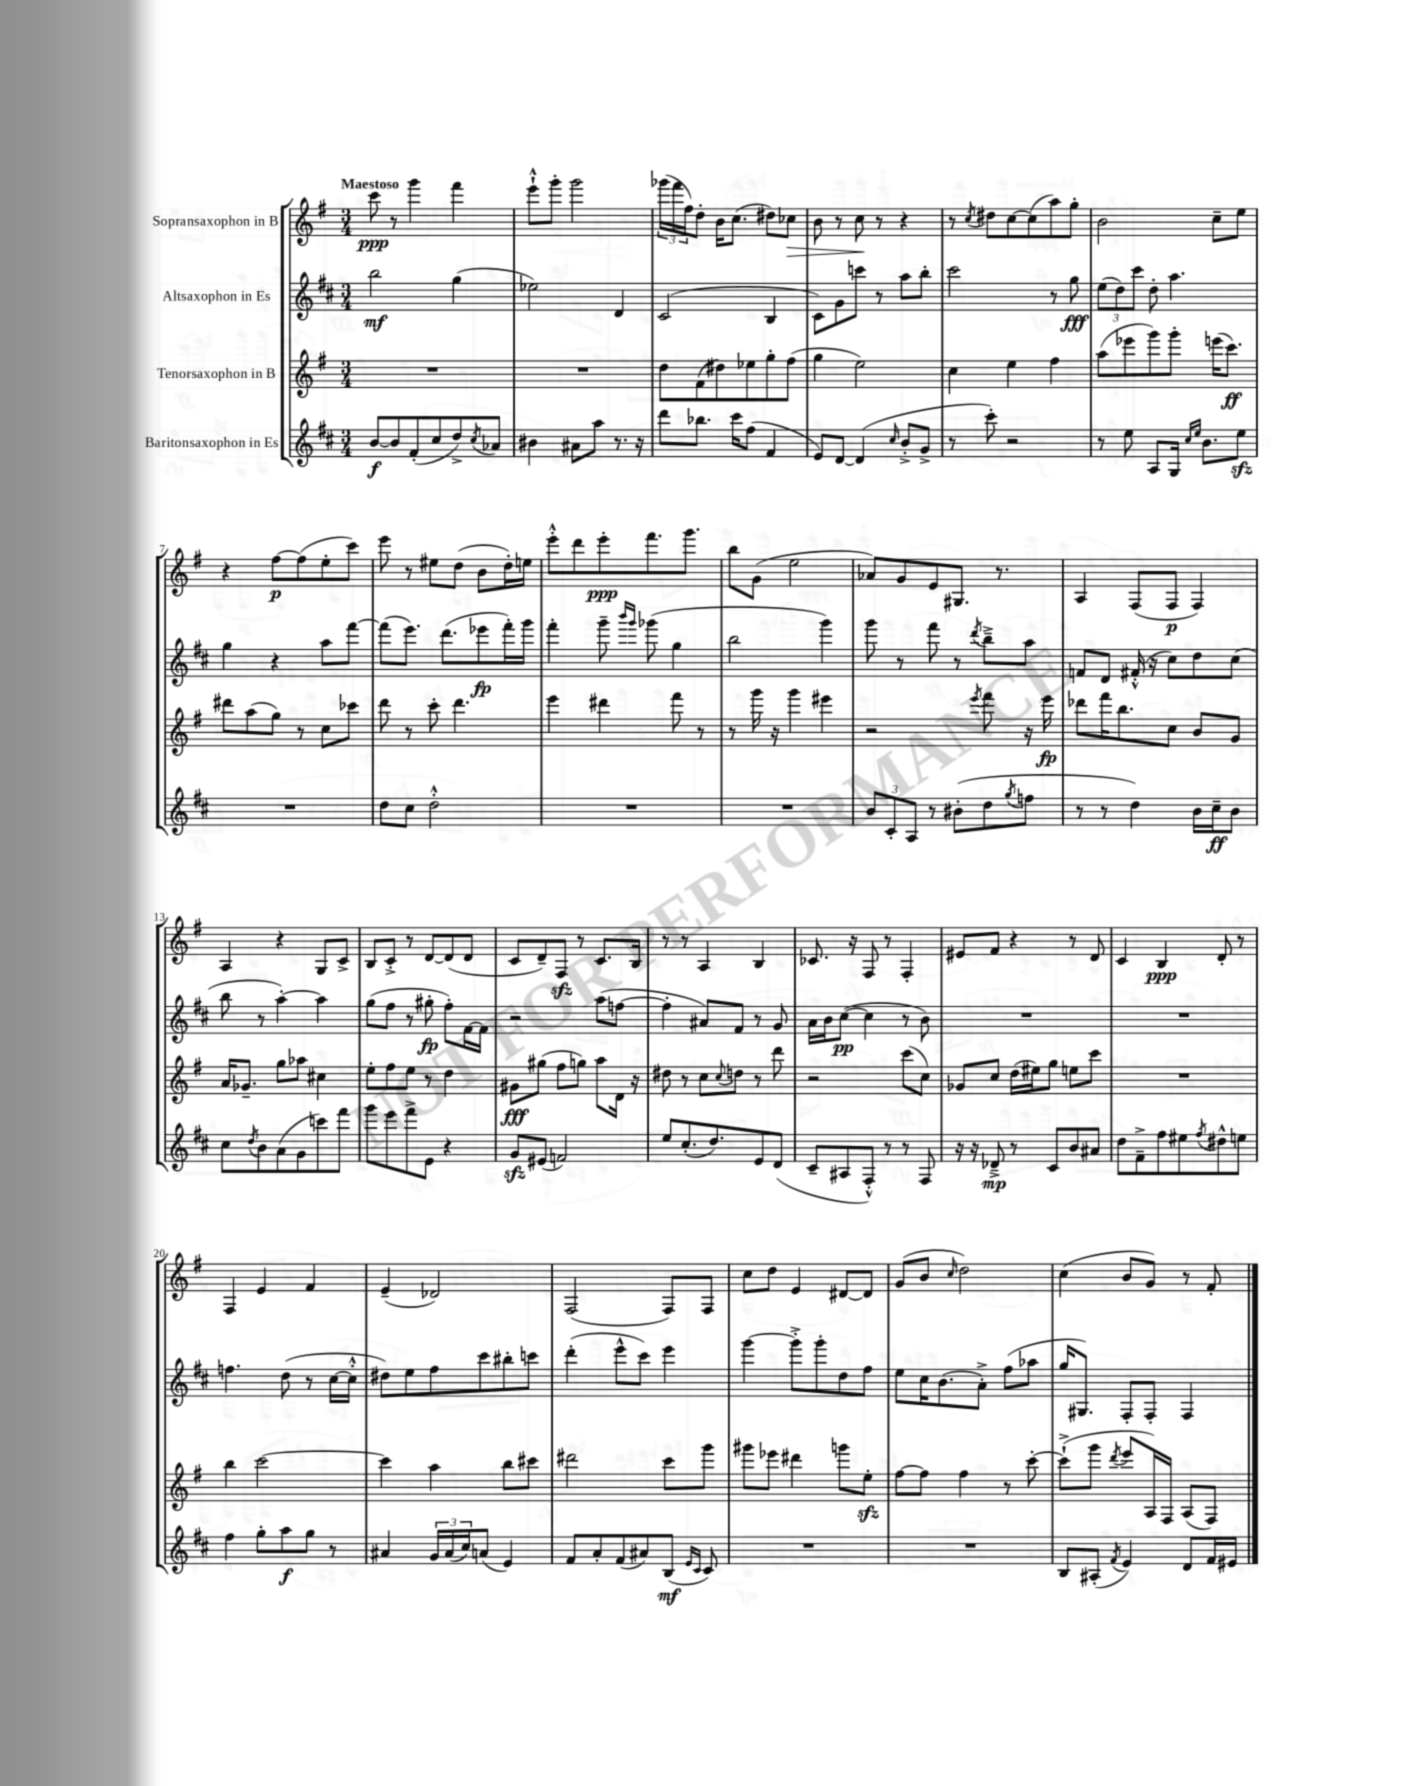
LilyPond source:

<<
\new StaffGroup <<
\new Staff = "s0" \with { instrumentName = "Sopransaxophon in B" } {
    \clef treble \key g \major \numericTimeSignature \time 3/4 \tempo "Maestoso"
    c'''8\ppp r8 g'''4 fis'''4 |
    e'''8-!-^ g'''8-. g'''2 |
    \tuplet 3/2 { ges'''16( fis'''16 fis''16) } d''8-. b'16 c''8.( dis''8) ces''8\> |
    b'8 r8 c''8\! r8 r4 |
    r8 \acciaccatura { c''8 } dis''8 c''8~ c''8( a''8) g''8-. |
    b'2 c''8-- e''8 |
    r4 fis''8~\p fis''8( e''8-. c'''8) |
    e'''8 r8 eis''8 d''8( b'8 d''16-.) e''16 |
    e'''8-.-^ d'''8 e'''8-.\ppp fis'''8. g'''8. |
    b''8 g'8( e''2 |
    aes'8) g'8 e'8 gis8. r8. |
    a4 fis8( fis8\p fis4) |
    a4 r4 g8 c'8-> |
    b8 c'8-.-> r8 d'8~ d'8( d'8 |
    c'8 d'8--) fis8\sfz r8 c'8. b16 |
    r8 r8 a4 b4 |
    ces'8. r16 fis8 r8 fis4-. |
    eis'8 fis'8 r4 r8 d'8 |
    c'4 b4\ppp d'8-. r8 |
    fis4 e'4 fis'4 |
    e'4--( des'2) |
    fis2( fis8) fis8 |
    c''8 d''8 e'4 dis'8~ dis'8 |
    g'8( b'8 \grace { c''16 } d''2) |
    c''4( b'8 g'8) r8 fis'8-. \bar "|." |
}
\new Staff = "s1" \with { instrumentName = "Altsaxophon in Es" } {
    \clef treble \key d \major \numericTimeSignature \time 3/4
    b''2\mf g''4( |
    ees''2) d'4 |
    cis'2( b4 |
    cis'8) g'8 c'''8 r8 a''8 b''8-. |
    cis'''2 r8 g''8\fff |
    \tuplet 3/2 { e''8( d''8) cis'''8 } d''8-. a''4. |
    g''4 r4 a''8 fis'''8~ |
    fis'''8( e'''8.) d'''8.( ees'''8\fp fis'''16-.) g'''16 |
    fis'''4-. g'''8-- \grace { b'''16 g'''16 } ges'''8( g''4 |
    b''2 g'''4) |
    g'''8 r8 fis'''8 r8 \acciaccatura { d'''8 } b''8---> a''8 |
    f'8 d'8 fis'16-.-^( r16 cis''8) d''8 cis''8( |
    b''8 r8 a''4~-.) a''4 |
    g''8( fis''8 r8 gis''8-.\fp fis''8-.) fis'16~ fis'16 |
    r2 a''8( f''8~ |
    f''4-. ais'8) fis'8 r8 g'8 |
    a'16 b'16 cis''8~\pp( cis''4 r8 b'8) |
    R2. |
    R2. |
    f''4. d''8( r8 cis''16~ cis''16-.-^ |
    dis''8) e''8 fis''8 cis'''8 bis''8-. c'''8 |
    d'''4-.( e'''8-^ cis'''8) e'''4 |
    g'''4~ g'''8-.-> g'''8-. d''8 fis''8 |
    e''8 cis''16 b'8.( a'8-.->) fis''8( aes''8 |
    g''16 gis8.) fis8-. fis8-. fis4 \bar "|." |
}
\new Staff = "s2" \with { instrumentName = "Tenorsaxophon in B" } {
    \clef treble \key g \major \numericTimeSignature \time 3/4
    R2. |
    R2. |
    d''8 fis'8( dis''8) ees''8 g''8-. fis''8( |
    g''4 e''2) |
    c''4 e''4 fis''4 |
    a''8( ees'''8 g'''8) g'''8-. e'''16( c'''8.\ff) |
    dis'''8 a''8( g''8) r8 c''8 ces'''8 |
    d'''8 r8 c'''8-. d'''4. |
    e'''4 dis'''4 fis'''8 r8 |
    r8 g'''16 r16 g'''4 eis'''4 |
    r2 \acciaccatura { e'''8 } fis'''8 r16 e'''16\fp |
    des'''8 fis'''16 b''8. c''8 b'8 g'8 |
    a'16 ges'8.-- g''8 aes''8 cis''4 |
    e''8-. fis''8 e''8 r8 d''4 |
    gis'8\fff gis''8( fis''8 g''8) a''8 d'16 r16 |
    dis''8 r8 c''8 \appoggiatura { c''8 } d''8 r8 d'''8 |
    r2 c'''8( c''8) |
    ges'8 c''8 d''16( eis''16) g''8 e''8 c'''8 |
    R2. |
    b''4 c'''2~ |
    c'''4 a''4 b''8 cis'''8 |
    dis'''2 c'''8 g'''8 |
    gis'''8 ees'''8 dis'''4 g'''8 e''8-.\sfz |
    fis''8~ fis''8 fis''4 r8 c'''8~-. |
    c'''8-!->( g'''8 \acciaccatura { d'''8 } e'''8 a16) fis16 a8( fis8) \bar "|." |
}
\new Staff = "s3" \with { instrumentName = "Baritonsaxophon in Es" } {
    \clef treble \key d \major \numericTimeSignature \time 3/4
    b'8~\f b'8 fis'8-.( cis''8 d''8->) \acciaccatura { cis''8 } aes'8 |
    bis'4 ais'8 a''8 r8. r16 |
    d'''8 bes''8. cis'''16 fis''8( fis'4 |
    e'8) d'8~ d'4( \grace { cis''16 } b'8-.-> g'8-> |
    r8 cis'''8-.) r2 |
    r8 e''8 a8 g16 \grace { cis''16 e''16 } b'8. e''8\sfz |
    R2. |
    d''8 cis''8 d''2-.-^ |
    R2. |
    R2. |
    \tuplet 3/2 { b'8 cis'8-. a8 } r8 bis'8-.( d''8 \acciaccatura { g''8 } f''8 |
    r8 r8 d''4) b'16 cis''16--\ff b'8 |
    cis''8 \acciaccatura { d''8 } b'8 a'8( g'8 c'''8) fis'''8 |
    g'''8 e'''8 fis'''8-> e'8 r4 |
    g'8\sfz eis'8( f'2) |
    e''8 cis''8.-.( d''8.) e'8 d'8( |
    cis'8-- ais8 fis8-.-^) r8 r8 fis8 |
    r16 r16 des'8--->\mp r8 cis'8 b'8 ais'8 |
    d''8 fis'8---> fis''8 eis''8 \acciaccatura { fis''8 } dis''8-^ e''8 |
    fis''4 g''8-. a''8\f g''8 r8 |
    ais'4 \tuplet 3/2 { g'16 ais'16( cis''16) } a'8( e'4) |
    fis'8 a'8-. fis'8( ais'8) b8\mf( \grace { e'16 cis'16 } cis'8) |
    R2. |
    R2. |
    b8 ais8-.( \acciaccatura { fis'8 } e'4) d'8 fis'16 eis'16 \bar "|." |
}
>>
>>
